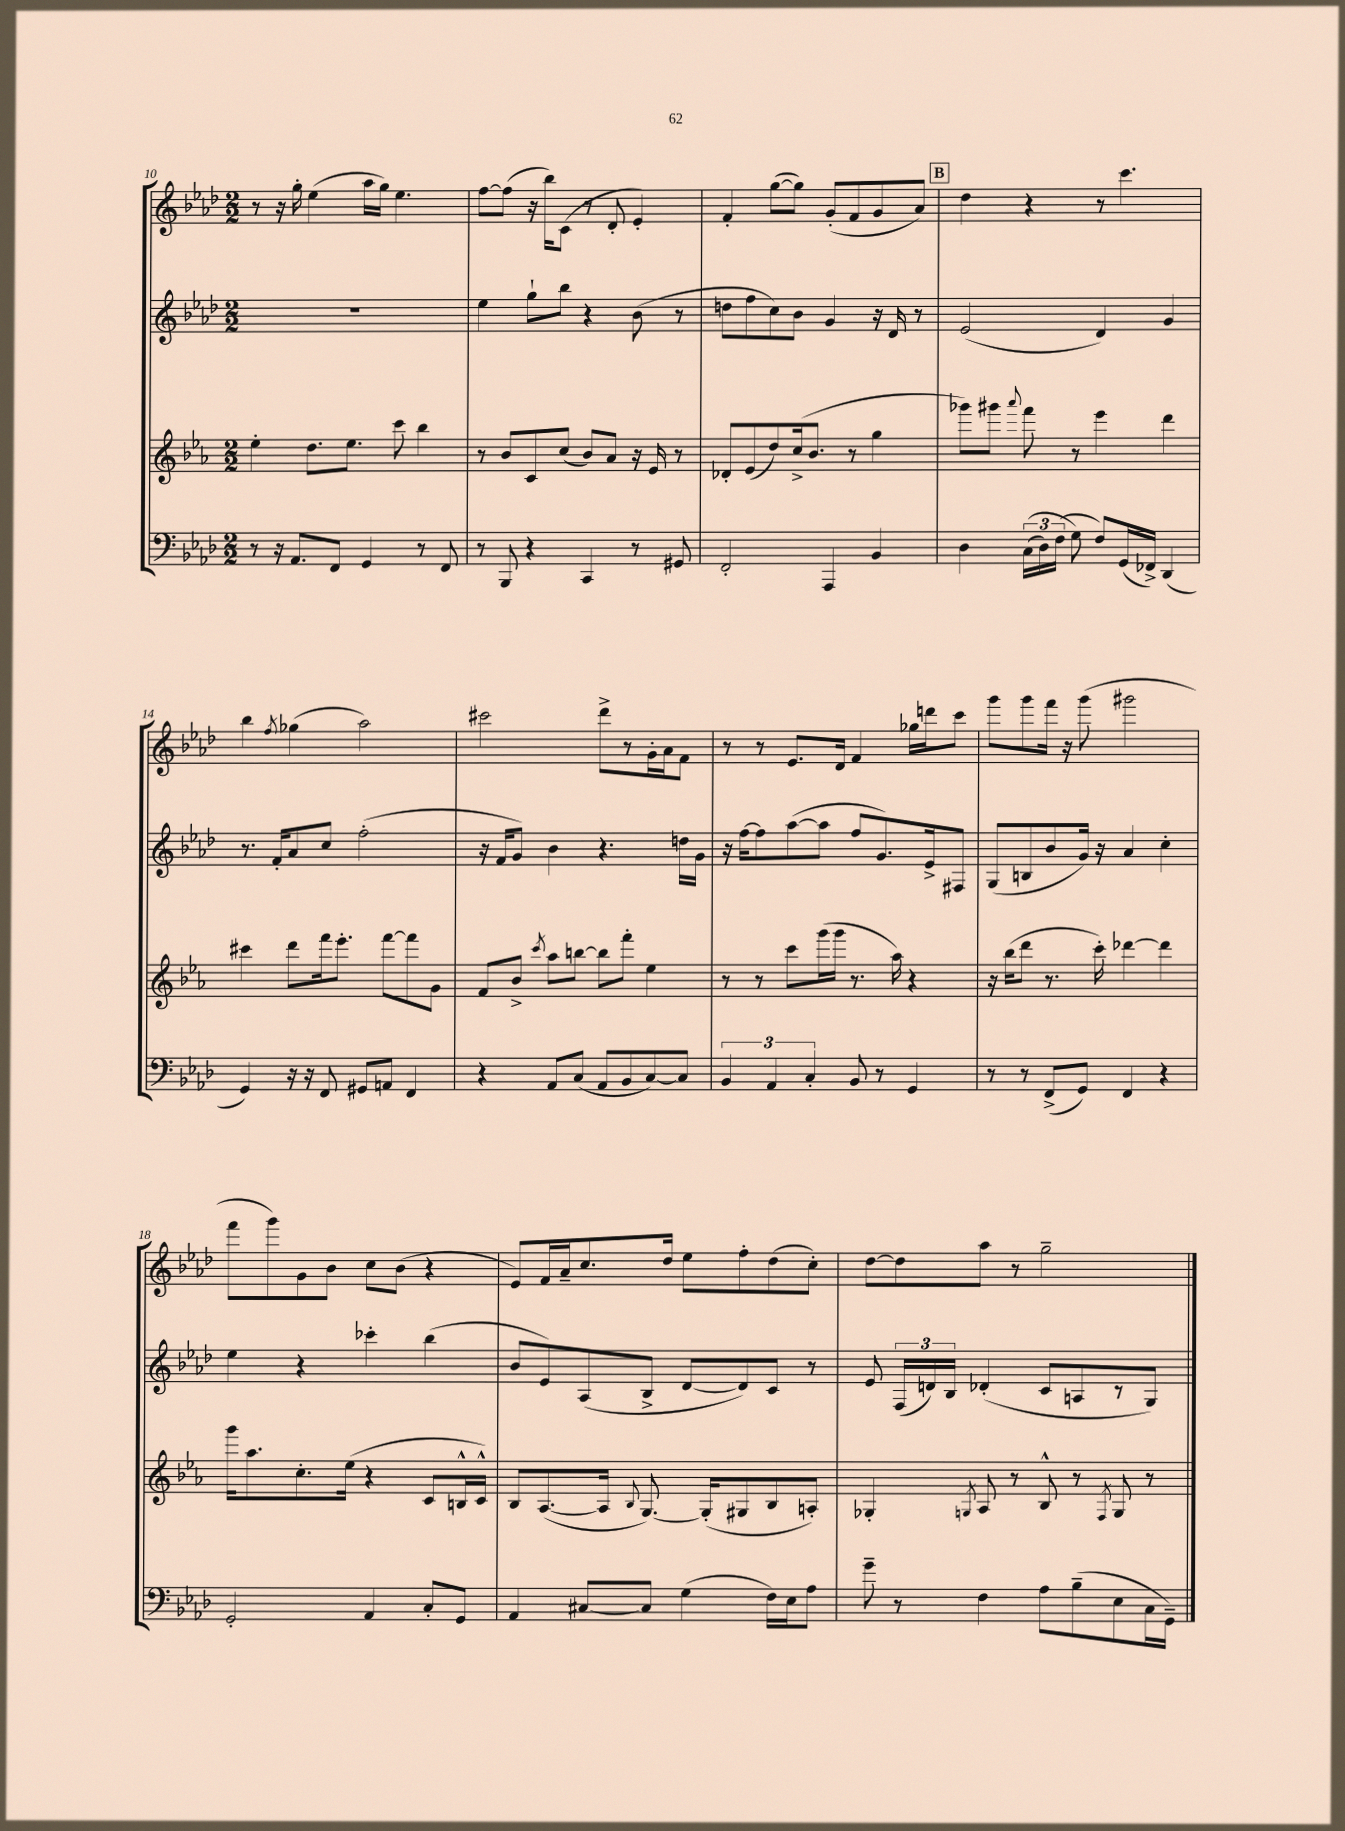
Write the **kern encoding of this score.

**kern	**kern	**kern	**kern
*part4	*part3	*part2	*part1
*staff4	*staff3	*staff2	*staff1
*clefF4	*clefG2	*clefG2	*clefG2
*k[b-e-a-d-]	*k[b-e-a-]	*k[b-e-a-d-]	*k[b-e-a-d-]
*M2/2	*M2/2	*M2/2	*M2/2
=10	=10	=10	=10
8r	4ee-'\	1r	8r
16r	.	.	16r
8.AA-/L	.	.	16gg'\
.	8.dd\L	.	(4ee-\
8FF/J	.	.	.
.	8.ee-\J	.	.
4GG/	.	.	16aa-\LL
.	.	.	16gg\JJ)
.	8ccc\	.	4.ee-\
8r	4bb-\	.	.
8FF/	.	.	.
=11	=11	=11	=11
8r	8r	4ee-\	[8ff\L
8BBB-/	8b-/L	.	(8ff\J]
4r	8c/	8gg`\L	16r
.	.	.	16bb-\KL)
.	(8cc/J	8bb-\J	(8c\J
4CC/	8b-/L)	4r	8r
.	8a-/J	.	8d-'/
8r	16r	(8b-\	4e-'/)
.	16e-/	.	.
8GG#X/	8r	8r	.
=12	=12	=12	=12
2FF'/	8d-X'/L	8ddn\L	4f'/
.	(8e-/	8ff\	.
.	8dd/)	8cc\)	([8gg\L
.	(16cc^/k	8b-\J	8gg\J])
.	8.b-/J	.	.
4AAA-/	.	4g/	(8g'/L
.	8r	.	8f/
4BB-/	4gg\	16r	8g/
.	.	16d-/	.
.	.	8r	8a-/J)
!!LO:REH:place=s1:t=B
=13	=13	=13	=13
4D-\	8ggg-X\L)	(2e-/	4dd-\
.	8ggg#X\J	.	.
.	8qqaaa-/	.	.
((24C\LL	8fff\	.	4r
24D-\)	.	.	.
(24F\JJ	.	.	.
8G\)	8r	.	.
8F/L)	4eee-\	4d-/)	8r
(16GG/L	.	.	4.ccc\
16FF-X^/JJ)	.	.	.
(4DD-/	4ddd\	4g/	.
!!LO:LB:g=z
=14	=14	=14	=14
4GG/)	4ccc#X\	8.r	4bb-\
.	.	16f'/KL	.
.	.	.	8qff/
16r	8ddd\L	8a-/	(4gg-X\
16r	.	.	.
8FF/	16fff\k	8cc/J	.
.	8.eee-'\J	.	.
8GG#X/L	.	(2ff'\	2aa-\)
8AAn/J	[8fff\L	.	.
4FF/	8fff\]	.	.
.	8g\J	.	.
=15	=15	=15	=15
4r	8f/L	16r	2ccc#X\
.	.	16f/KL	.
.	8b-^/J	8g/J)	.
.	8qccc/	.	.
8AA-/L	8aa-\L	4b-\	.
(8C/J	[8bbn\J	.	.
8AA-/L	8bb\L]	4.r	8ddd-^\L
8BB-/	8fff'\J	.	8r
[8C/)	4ee-\	.	16g'\L
.	.	.	16a-\J
8C/J]	.	16ddn\LL	8f\J
.	.	16g\JJ	.
=16	=16	=16	=16
6BB-/	8r	16r	8r
.	.	[16ff\KL	.
.	8r	8ff\]	8r
6AA-/	.	.	.
.	8ccc\L	([8aa-\	8.e-/L
6C'/	.	.	.
.	(16ggg\L	8aa-\J]	.
.	16ggg\JJ	.	16d-/Jk
8BB-/	8.r	8ff/L	4f/
8r	.	8.g/)	.
.	16aa-\)	.	.
4GG/	4r	.	16gg-X\LL
.	.	16e-^/k	16dddn\J
.	.	8F#X/J	8ccc\J
=17	=17	=17	=17
8r	16r	(8G/L	8ggg\L
.	(16bb-\KL	.	.
8r	8ddd\J	8Bn/	8ggg\
(8FF^/L	8.r	8b-/	16fff\Jk
.	.	.	16r
8GG/J)	.	16g/Jk)	(8ggg\
.	16ccc'\)	16r	.
4FF/	[4ddd-X\	4a-/	2ggg#X\
4r	4ddd-\]	4cc'\	.
!!LO:LB:g=z
=18	=18	=18	=18
2GG'/	16ggg\KL	4ee-\	8fff\L
.	8.aa-\	.	.
.	.	.	8ggg\)
.	8.cc'\	4r	8g\
.	.	.	8b-\J
.	(16ee-\Jk	.	.
4AA-/	4r	4ccc-X'\	8cc\L
.	.	.	(8b-\J
8C'/L	8c/L	(4bb-\	4r
8GG/J	16Bn^^/L	.	.
.	16c^^/JJ)	.	.
=19	=19	=19	=19
4AA-/	8B-/L	8b-/L	8e-/L)
.	([8.A-/	8e-/)	16f/L
.	.	.	16a-~/J
[8C#X/L	.	(8A-/	8.cc/
.	16A-/Jk]	.	.
.	8qqB-/	.	.
8C#/J]	[8.G/)	8B-^/J	.
.	.	.	16dd-/Jk
(4G\	.	[8d-/L	8ee-\L
.	(16G'/KL]	.	.
.	8G#X/	8d-/])	8ff'\
16F\LL)	8B-/	8c/J	(8dd-\
16E-\J	.	.	.
8A-\J	8An'/J)	8r	8cc'\J)
=20	=20	=20	=20
8g~\	4G-X'/	8e-/	[8dd-\L
8r	.	(24F/LL	8dd-\]
.	.	24dn/)	.
.	.	24B-/JJ	.
.	8qGn/	.	.
4F\	8A-/	(4d-X'/	8aa-\J
.	8r	.	8r
8A-\L	8B-^^/	8c/L	2gg~\
(8B-~\	8r	8An/	.
.	8qF/	.	.
8E-\	8G/	8r	.
16C\L	8r	8G/J)	.
16GG~\JJ)	.	.	.
==	==	==	==
*-	*-	*-	*-
